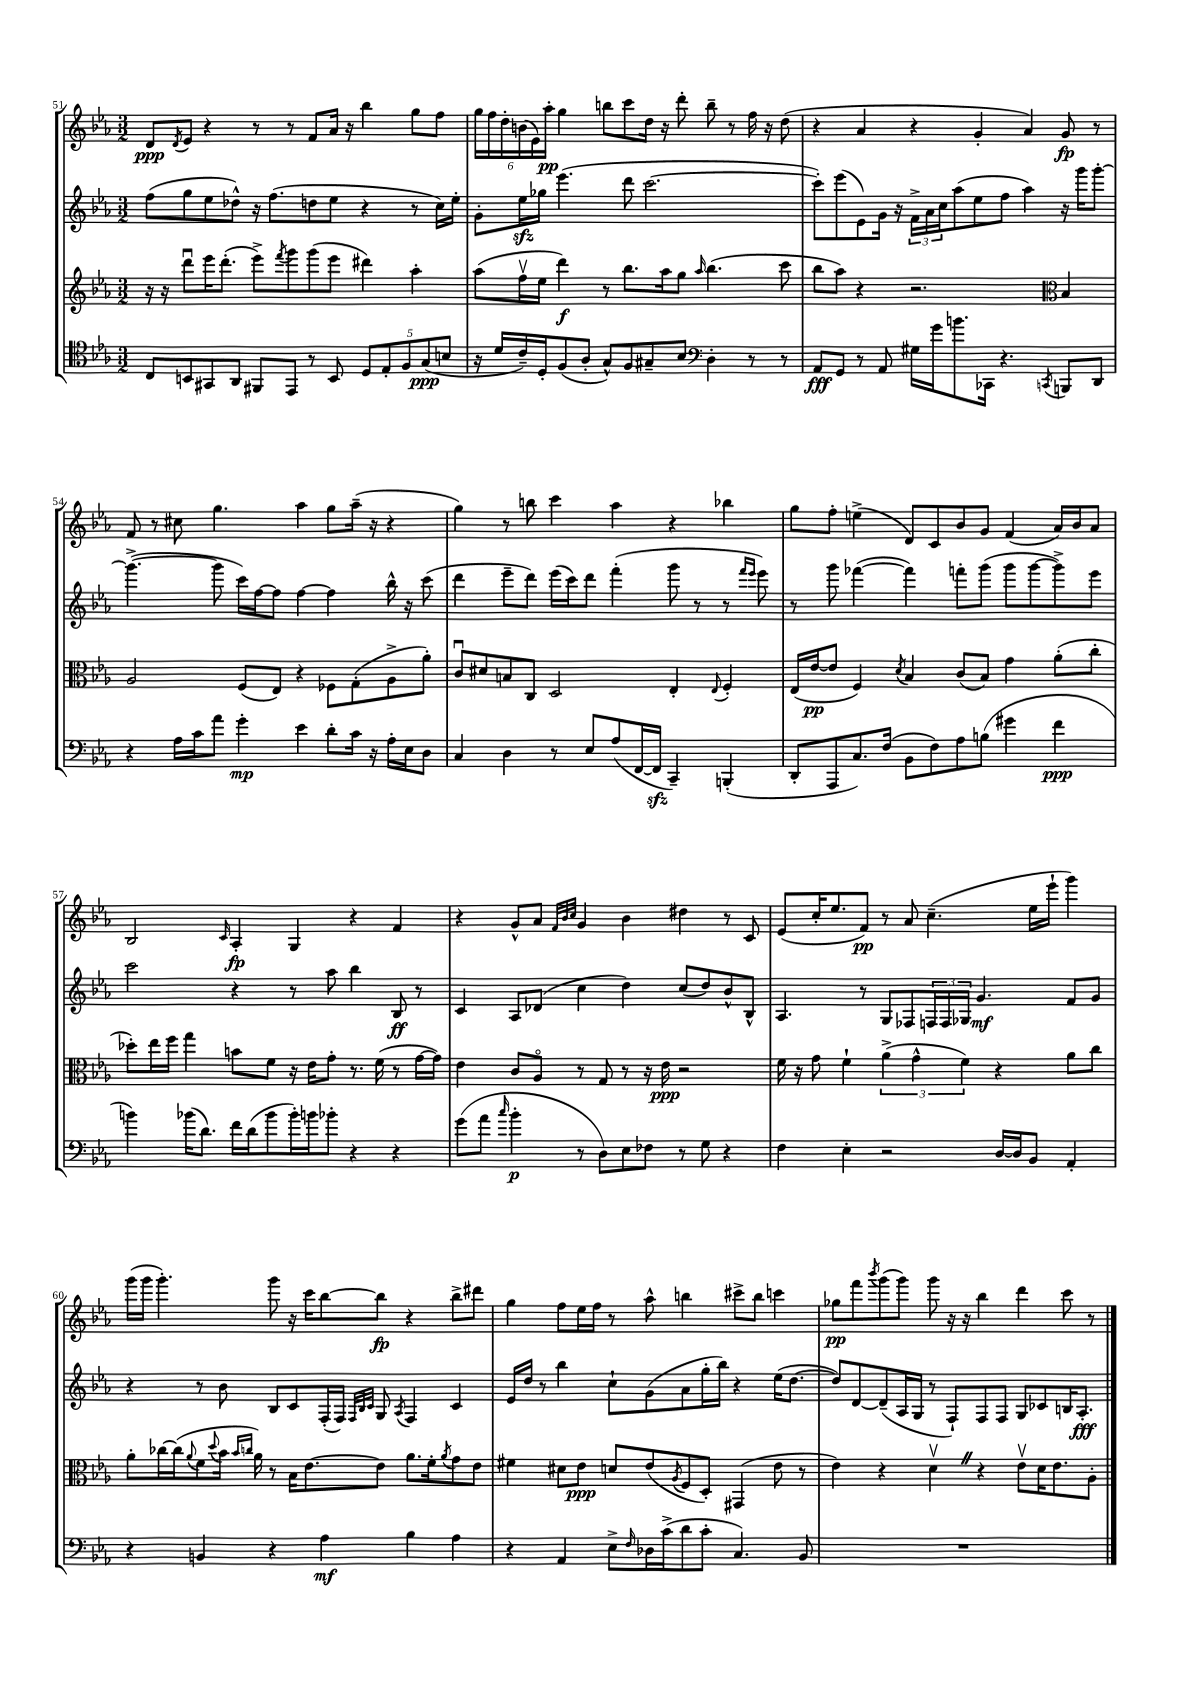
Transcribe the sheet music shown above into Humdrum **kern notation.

**kern	**dynam	**kern	**dynam	**kern	**dynam	**kern	**dynam
*part4	*part4	*part3	*part3	*part2	*part2	*part1	*part1
*staff4	*staff4	*staff3	*staff3	*staff2	*staff2	*staff1	*staff1
*clefC4	*	*clefG2	*	*clefG2	*	*clefG2	*
*k[b-e-a-]	*	*k[b-e-a-]	*	*k[b-e-a-]	*	*k[b-e-a-]	*
*M3/2	*	*M3/2	*	*M3/2	*	*M3/2	*
=51	=51	=51	=51	=51	=51	=51	=51
8C/L	.	16r	.	(8ff\L	.	8d/L	ppp
.	.	16r	.	.	.	.	.
.	.	.	.	.	.	8qd/	.
8BBn/	.	8dddu\L	.	8gg\	.	8e-/J	.
8GG#X/	.	16eee-\K	.	8ee-\	.	4r	.
.	.	(8.ddd'\J	.	.	.	.	.
8AA-/J	.	.	.	8dd-X^^\J)	.	.	.
8FF#X/L	.	8eee-^\L)	.	16r	.	8r	.
.	.	.	.	(8.ff\L	.	.	.
.	.	8qfff/	.	.	.	.	.
8EE-/J	.	8ggg\	.	.	.	8r	.
8r	.	(8ggg\	.	8ddn\	.	8f/L	.
8BB/	.	8eee-\J	.	8ee-\J	.	16a-/Jk	.
.	.	.	.	.	.	16r	.
10D/L	.	4ddd#X\)	.	4r	.	4bb-\	.
10E-'/	.	.	.	.	.	.	.
10F/	.	.	.	.	.	.	.
.	.	4aa-'\	.	8r	.	8gg\L	.
(10G/	ppp	.	.	.	.	.	.
.	.	.	.	16cc\LL)	.	8ff\J	.
10Bn/J	.	.	.	.	.	.	.
.	.	.	.	16ee-'\JJ	.	.	.
=52	=52	=52	=52	=52	=52	=52	=52
16r	.	(8aa-\L	.	8g'\L	.	24gg\LL	.
.	.	.	.	.	.	24ff\	.
16d/LL	.	.	.	.	.	.	.
.	.	.	.	.	.	24dd'\	.
16c~/)	.	16ffv\L	.	16ee-zz\L	.	(24bn\	.
.	.	.	.	.	.	24e-\)	.
16D'/J	.	16ee-\JJ	.	16gg-X\JJ	.	.	.
.	.	.	.	.	.	24aa-'\JJ	pp
(8F/	.	4ddd\)	f	(4.eee-\	.	4gg\	.
8A-'/J	.	.	.	.	.	.	.
8G^^/L)	.	8r	.	.	.	8bbn\L	.
8F/	.	8.bb-\L	.	8ddd\	.	8ccc\	.
8G#X~/	.	.	.	[2.ccc\	.	16dd\Jk	.
.	.	16aa-\k	.	.	.	16r	.
8B-/J	.	8gg\J	.	.	.	8ddd'\	.
*clefF4	*	*	*	*	*	*	*
.	.	16qqaa-/	.	.	.	.	.
4D'\	.	(4.bb-\	.	.	.	8bb~\	.
.	.	.	.	.	.	8r	.
8r	.	.	.	.	.	16ff\	.
.	.	.	.	.	.	16r	.
8r	.	8ccc\	.	.	.	(8dd\	.
=53	=53	=53	=53	=53	=53	=53	=53
8AA-/L	fff	8bb-\L	.	8ccc'\L])	.	4r	.
8GG/J	.	8aa-\J)	.	(8eee-\	.	.	.
8r	.	4r	.	8e-\)	.	4a-/	.
8AA-/	.	.	.	16g\Jk	.	.	.
.	.	.	.	16r	.	.	.
16G#X\LL	.	2.r	.	24f^\LL	.	4r	.
.	.	.	.	24a-\	.	.	.
16g\J	.	.	.	.	.	.	.
.	.	.	.	24cc\J	.	.	.
8.bn\	.	.	.	(8aa-\	.	.	.
.	.	.	.	8ee-\	.	4g'/	.
16CC-X\Jk	.	.	.	.	.	.	.
4.r	.	.	.	8ff\J	.	.	.
.	.	.	.	4aa-\)	.	4a-/)	.
8qCCn/	.	.	.	.	.	.	.
*	*	*clefC3	*	*	*	*	*
8BBBn/L	.	4B-/	.	16r	.	8g/	fp
.	.	.	.	16ggg\KL	.	.	.
8DD/J	.	.	.	[8ggg'\J	.	8r	.
!!LO:LB:g=z
=54	=54	=54	=54	=54	=54	=54	=54
4r	.	2A-/	.	(4.ggg^\_	.	8f/	.
.	.	.	.	.	.	8r	.
16A-\LL	.	.	.	.	.	8cc#X\	.
16c\J	.	.	.	.	.	.	.
8a-\J	.	.	.	8ggg\]	.	4.gg\	.
4g'\	mp	(8F/L	.	16ccc\LL)	.	.	.
.	.	.	.	[16ff\J	.	.	.
.	.	8E-/J)	.	8ff\J]	.	.	.
4e-\	.	4r	.	[4ff\	.	4aa-\	.
8d'\L	.	8F-X\L	.	4ff\]	.	8gg\L	.
16c\Jk	.	(8G'\	.	.	.	(16aa-~\Jk	.
16r	.	.	.	.	.	16r	.
16A-'\LL	.	8A-^\	.	16bb-^^\	.	4r	.
16E-\J	.	.	.	16r	.	.	.
8D\J	.	8a-'\J)	.	(8ccc\	.	.	.
=55	=55	=55	=55	=55	=55	=55	=55
4C/	.	8cu/L	.	4ddd\	.	4gg\)	.
.	.	8d#X/	.	.	.	.	.
4D\	.	8Bn/	.	8eee-~\L	.	8r	.
.	.	8C/J	.	8ddd\J)	.	8bbn\	.
8r	.	2D/	.	(16eee-\LL	.	4ccc\	.
.	.	.	.	16ccc\J)	.	.	.
8E-/L	.	.	.	8ddd\J	.	.	.
(8A-/	.	.	.	(4fff'\	.	4aa-\	.
[16FF/L	.	.	.	.	.	.	.
16FFzz/JJ]	.	.	.	.	.	.	.
4CC~/)	.	4E-'/	.	8ggg\	.	4r	.
.	.	.	.	8r	.	.	.
.	.	8qqE-/	.	.	.	.	.
(4BBBn'/	.	4F'/	.	8r	.	4bb-X\	.
.	.	.	.	16qqfff/LL	.	.	.
.	.	.	.	16qqeee-/JJ	.	.	.
.	.	.	.	8eee-\)	.	.	.
=56	=56	=56	=56	=56	=56	=56	=56
8DD'/L	.	(16E-/LL	.	8r	.	8gg\L	.
.	.	[16e-/J	pp	.	.	.	.
8AAA-/	.	8e-/J]	.	8ggg\	.	8ff'\J	.
8.C/)	.	4F/)	.	([4fff-X\	.	(4een^\	.
(16F/Jk	.	.	.	.	.	.	.
.	.	8qd/	.	.	.	.	.
8BB-\L	.	4B-/	.	4fff-\])	.	8d/L)	.
8F\)	.	.	.	.	.	8c/	.
8A-\	.	(8c/L	.	8fffn'\L	.	8b-/	.
(8Bn\J	.	8B-/J)	.	(8ggg\J	.	8g/J	.
4g#X\	.	4g\	.	8ggg\L	.	(4f/	.
.	.	.	.	[8ggg\	.	.	.
4f\	ppp	(8a-'\L	.	8ggg^\])	.	16a-/LL)	.
.	.	.	.	.	.	16b-/J	.
.	.	8cc'\J	.	8eee-\J	.	8a-/J	.
!!LO:LB:g=z
=57	=57	=57	=57	=57	=57	=57	=57
4bn\)	.	8dd-X'\L)	.	2ccc\	.	2B-/	.
.	.	16ee-\L	.	.	.	.	.
.	.	16ff\JJ	.	.	.	.	.
(16b-X\KL	.	4gg\	.	.	.	.	.
8.d\J)	.	.	.	.	.	.	.
.	.	.	.	.	.	16qqc/	.
16f\LL	.	8bn\L	.	4r	.	4A-'/	fp
(16d\J	.	.	.	.	.	.	.
8b-\	.	8f\J	.	.	.	.	.
16b-'\L)	.	16r	.	8r	.	4G/	.
16bn\J	.	16e-\KL	.	.	.	.	.
8b-X'\J	.	8g'\J	.	8aa-\	.	.	.
4r	.	8.r	.	4bb-\	.	4r	.
.	.	(16f\	.	.	.	.	.
4r	.	8r	.	8B-/	ff	4f/	.
.	.	[16g\LL	.	8r	.	.	.
.	.	16g\JJ])	.	.	.	.	.
=58	=58	=58	=58	=58	=58	=58	=58
(8g\L	.	4e-\	.	4c/	.	4r	.
8a-\J	.	.	.	.	.	.	.
16qqcc/	.	.	.	.	.	.	.
4b-'\	p	8c/L	.	8A-/L	.	8g^^/L	.
.	.	8A-/J	.	(8d-X/J	.	8a-/J	.
.	.	.	.	.	.	32qqf/LLL	.
.	.	.	.	.	.	32qqb-/	.
.	.	.	.	.	.	32qqcc/JJJ	.
8r	.	8r	.	4cc\	.	4g/	.
8D\L)	.	8G/	.	.	.	.	.
8E-\	.	8r	.	4dd\)	.	4b-\	.
8F-X\J	.	16r	.	.	.	.	.
.	.	16e-\	ppp	.	.	.	.
8r	.	2r	.	(8cc/L	.	4dd#X\	.
8G\	.	.	.	8dd/)	.	.	.
4r	.	.	.	8b-^^/	.	8r	.
.	.	.	.	8B-^^/J	.	8c/	.
=59	=59	=59	=59	=59	=59	=59	=59
4F\	.	16f\	.	4.A-/	.	(8e-/L	.
.	.	16r	.	.	.	.	.
.	.	8g\	.	.	.	16cc'/K	.
.	.	.	.	.	.	8.ee-/	.
4E-'\	.	4f`\	.	.	.	.	.
.	.	.	.	8r	.	8f/J)	pp
2r	.	(6a-^\	.	8G/L	.	8r	.
.	.	.	.	8F-X/	.	8a-/	.
.	.	6g^^\	.	.	.	.	.
.	.	.	.	24Fn/L	.	(4.cc~\	.
.	.	.	.	24F/	.	.	.
.	.	6f\)	.	24G-X/JJ	.	.	.
.	.	.	.	4.g/	mf	.	.
[16D/LL	.	4r	.	.	.	.	.
16D/J]	.	.	.	.	.	.	.
8BB-/J	.	.	.	.	.	16ee-\LL	.
.	.	.	.	.	.	16eee-`\JJ	.
4AA-'/	.	8a-\L	.	8f/L	.	4ggg\)	.
.	.	8cc\J	.	8g/J	.	.	.
!!LO:LB:g=z
=60	=60	=60	=60	=60	=60	=60	=60
4r	.	8a-'\L	.	4r	.	(16ggg\LL	.
.	.	.	.	.	.	16ggg\JJ	.
.	.	[16cc-X\L	.	.	.	4.ggg'\)	.
.	.	(16cc-\J]	.	.	.	.	.
.	.	8qqa-/	.	.	.	.	.
4BBn/	.	8f\	.	8r	.	.	.
.	.	8qqdd/	.	.	.	.	.
.	.	16b-\Jk	.	8b-\	.	.	.
.	.	16qqb-/LL	.	.	.	.	.
.	.	16qqccn/JJ	.	.	.	.	.
.	.	16a-\)	.	.	.	.	.
4r	.	8r	.	8B-/L	.	8ggg\	.
.	.	16B-\KL	.	8c/	.	16r	.
.	.	[8.e-\	.	.	.	16ccc\KL	.
4A-\	mf	.	.	(16F'/L	.	[8bb-\	.
.	.	.	.	16F/JJ)	.	.	.
.	.	.	.	32qqF/LLL	.	.	.
.	.	.	.	32qqB-/	.	.	.
.	.	.	.	32qqc/JJJ	.	.	.
.	.	8e-\J]	.	8G/	.	8bb-\J]	fp
.	.	.	.	8qA-/	.	.	.
4B-\	.	8.a-\L	.	4F/	.	4r	.
.	.	16f'\k	.	.	.	.	.
.	.	8qa-/	.	.	.	.	.
4A-\	.	8g\	.	4c/	.	8bb-^\L	.
.	.	8e-\J	.	.	.	8ddd#X\J	.
=61	=61	=61	=61	=61	=61	=61	=61
4r	.	4f#X\	.	16e-/LL	.	4gg\	.
.	.	.	.	16dd/JJ	.	.	.
.	.	.	.	8r	.	.	.
4AA-/	.	8d#X\L	.	4bb-\	.	8ff\L	.
.	.	8e-\J	ppp	.	.	16ee-\L	.
.	.	.	.	.	.	16ff\JJ	.
8E-^\L	.	8dn/L	.	8cc`\L	.	8r	.
16qqF/	.	.	.	.	.	.	.
16D-X\L	.	(8e-/	.	(8g\	.	8aa-^^\	.
(16c^\J	.	.	.	.	.	.	.
.	.	8qA-/	.	.	.	.	.
8d\	.	8F/	.	8a-\	.	4bbn\	.
8c'\J	.	8D'/J)	.	16gg'\L	.	.	.
.	.	.	.	16bb-\JJ)	.	.	.
4.C/)	.	(4GG#X/	.	4r	.	8ccc#X^\L	.
.	.	.	.	.	.	8bb\J	.
.	.	8e-\	.	(16ee-\KL	.	4cccn\	.
.	.	.	.	[8.dd\J	.	.	.
8BB-/	.	8r	.	.	.	.	.
=62	=62	=62	=62	=62	=62	=62	=62
1.r	.	4e-\)	.	8dd/L])	.	8gg-X\L	pp
.	.	.	.	[8d/	.	8fff\	.
.	.	.	.	.	.	8qbbb-/	.
.	.	4r	.	(8d~/]	.	(8ggg\	.
.	.	.	.	16A-/L	.	8ggg\J)	.
.	.	.	.	16G/JJ	.	.	.
.	.	4dvZ\	.	8r	.	8ggg\	.
.	.	.	.	8F`/L)	.	16r	.
.	.	.	.	.	.	16r	.
.	.	4r	.	8F/	.	4bb-\	.
.	.	.	.	8F/J	.	.	.
.	.	8e-v\L	.	8G/L	.	4ddd\	.
.	.	16d\K	.	8c-X/	.	.	.
.	.	8.e-\	.	.	.	.	.
.	.	.	.	16Bn/K	.	8ccc\	.
.	.	.	.	8.A-'/J	fff	.	.
.	.	8A-'\J	.	.	.	8r	.
==	==	==	==	==	==	==	==
*-	*-	*-	*-	*-	*-	*-	*-
